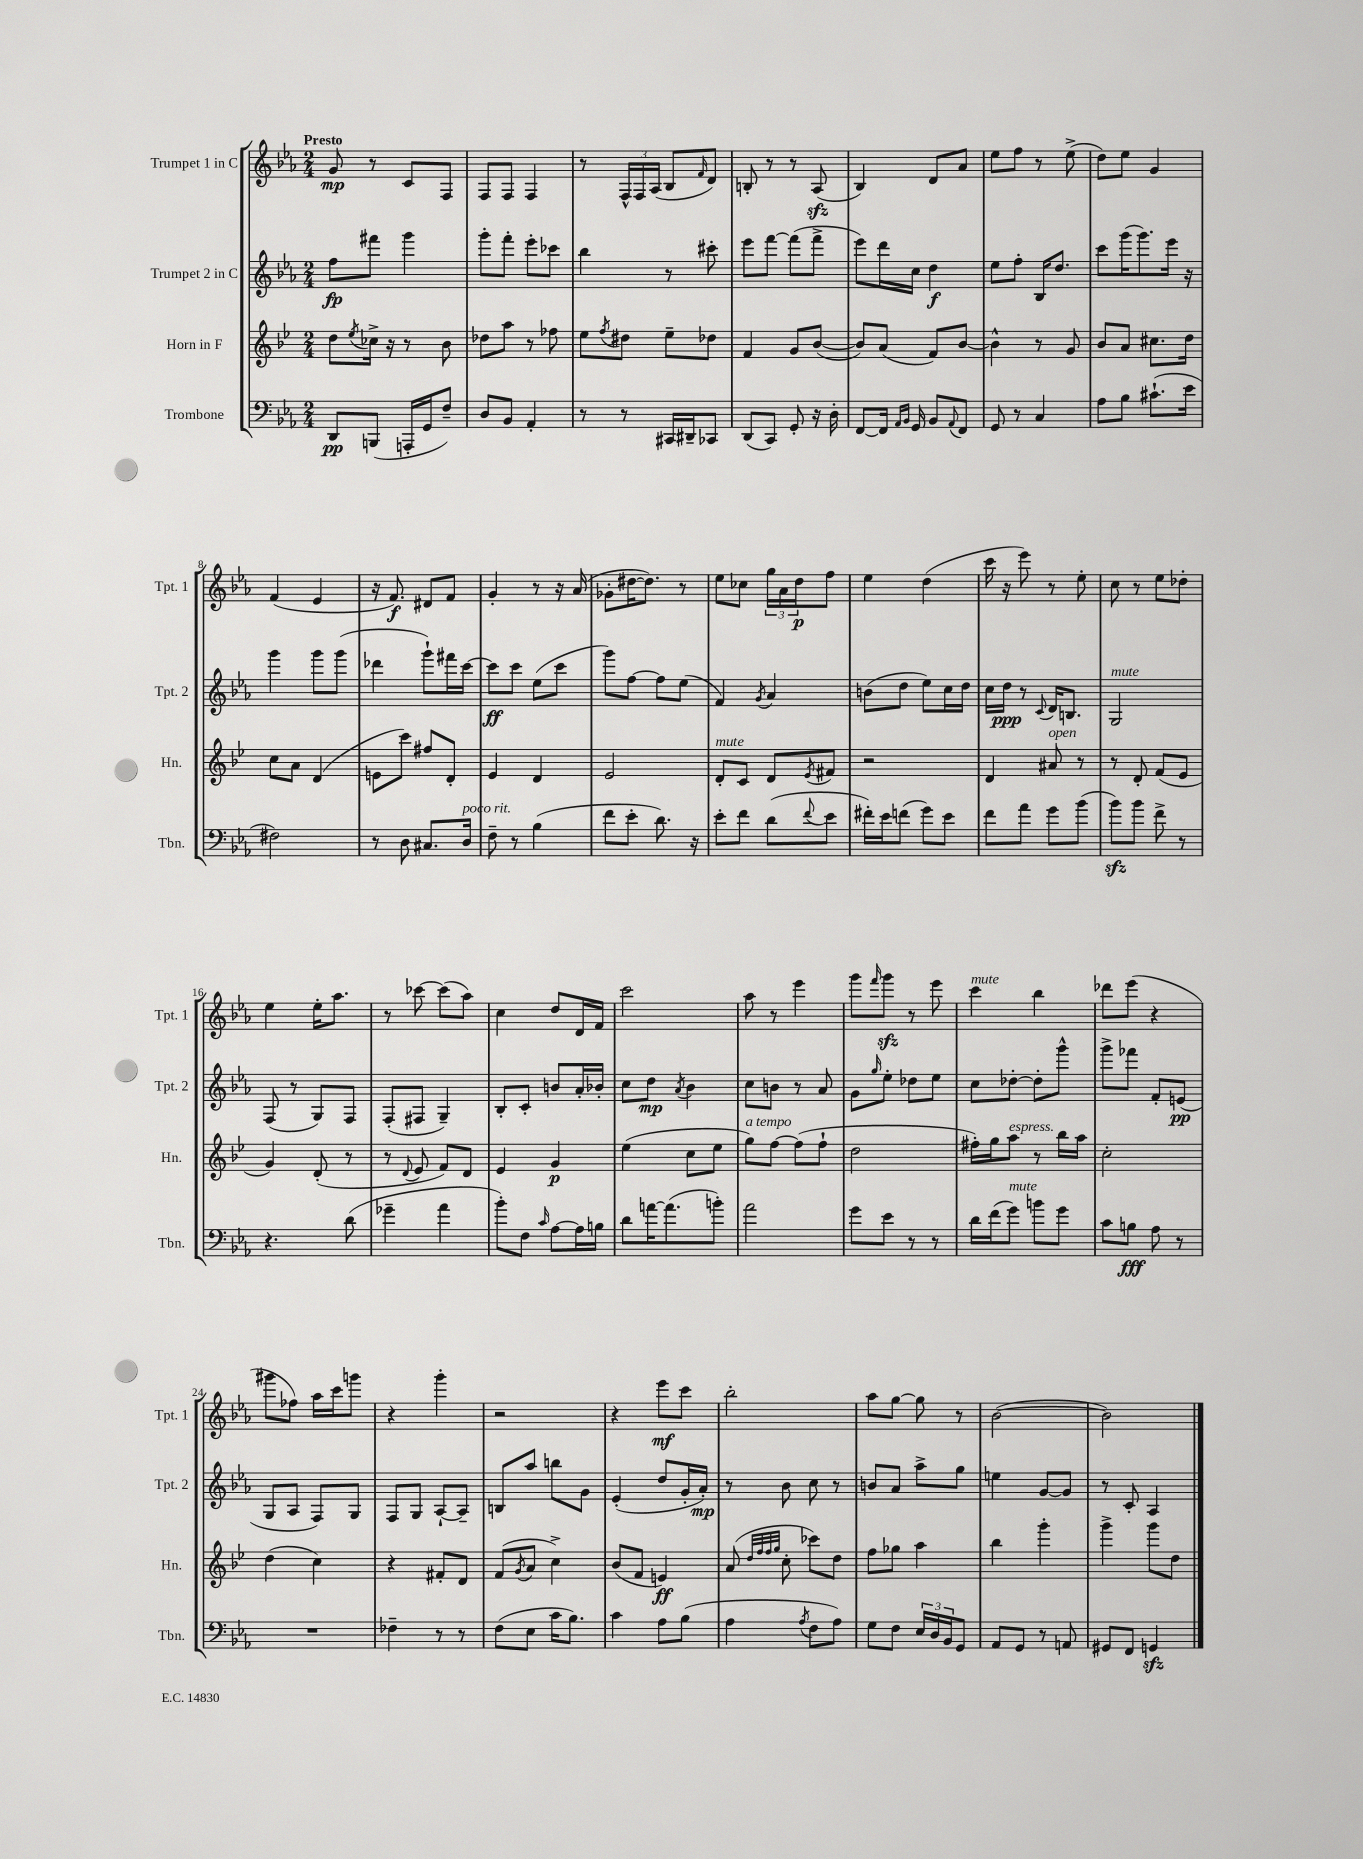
<<
\new StaffGroup <<
\new Staff = "s0" \with { instrumentName = "Trumpet 1 in C" shortInstrumentName = "Tpt. 1" } {
    \clef treble \key ees \major \numericTimeSignature \time 2/4 \tempo "Presto"
    g'8\mp r8 c'8 f8 |
    f8 f8 f4 |
    r8 \tuplet 3/2 { f16-^ f16 aes16( } bes8 \grace { f'16 } d'8) |
    b8-. r8 r8 aes8\sfz( |
    bes4) d'8 aes'8 |
    ees''8 f''8 r8 ees''8->( |
    d''8) ees''8 g'4 |
    f'4( ees'4 |
    r16 f'8.\f) dis'8 f'8 |
    g'4-. r8 r16 aes'16( |
    ges'8-. dis''16~ dis''8.) r8 |
    ees''8 ces''8 \tuplet 3/2 { g''16 aes'16 d''16\p } f''8 |
    ees''4 d''4( |
    c'''16 r16 ees'''8) r8 ees''8-. |
    c''8 r8 ees''8 des''8-. |
    ees''4 ees''16-. aes''8. |
    r8 ces'''8~ ces'''8( aes''8) |
    c''4 d''8 d'16 f'16 |
    c'''2 |
    aes''8 r8 ees'''4 |
    g'''8 \grace { f'''16 } g'''8\sfz r8 ees'''8 |
    c'''4^\markup { \italic "mute" } bes''4 |
    des'''8 ees'''8( r4 |
    gis'''8 fes''8) aes''16 c'''16 g'''8 |
    r4 g'''4-. |
    r2 |
    r4 ees'''8\mf c'''8 |
    bes''2-. |
    aes''8 g''8~ g''8 r8 |
    bes'2~( |
    bes'2) \bar "|." |
}
\new Staff = "s1" \with { instrumentName = "Trumpet 2 in C" shortInstrumentName = "Tpt. 2" } {
    \clef treble \key ees \major \numericTimeSignature \time 2/4
    f''8\fp fis'''8 g'''4 |
    g'''8-. f'''8-. ees'''8-. ces'''8 |
    bes''4 r8 cis'''8-. |
    ees'''8 f'''8~ f'''8( f'''8-> |
    ees'''8) d'''16 c''16 d''4\f |
    ees''8 f''8-. bes16 d''8. |
    c'''8 g'''16( g'''8.) ees'''16 r16 |
    g'''4 g'''8 g'''8( |
    des'''4 g'''8-!) fis'''16 c'''16~ |
    c'''8\ff c'''8 ees''8( c'''8 |
    g'''8) f''8~ f''8 ees''8( |
    f'4) \acciaccatura { g'8 } aes'4 |
    b'8( d''8 ees''8) c''16 d''16 |
    c''16 d''16\ppp r8 \appoggiatura { c'8 } d'16 b8. |
    g2^\markup { \italic "mute" } |
    f8( r8 g8) f8 |
    f8-.( fis8 g4--) |
    bes8-. c'8-. b'8 aes'16-. bes'16-. |
    c''8 d''8\mp \acciaccatura { aes'8 } bes'4 |
    c''8 b'8 r8 aes'8 |
    g'8 \grace { g''16 } ees''8-. des''8 ees''8 |
    c''8 des''8~-. des''8-. g'''8-^ |
    g'''8-> fes'''8 f'8-. e'8\pp( |
    g8 aes8 f8) g8 |
    f8 g8 aes8~-! aes8-- |
    b8 aes''8 b''8 g'8 |
    ees'4-.( d''8 g'16-. aes'16-.\mp) |
    r8 bes'8 c''8 r8 |
    b'8 aes'8 aes''8-> g''8 |
    e''4 g'8~ g'8 |
    r8 c'8-. aes4 \bar "|." |
}
\new Staff = "s2" \with { instrumentName = "Horn in F" shortInstrumentName = "Hn." } {
    \clef treble \key bes \major \numericTimeSignature \time 2/4
    d''8 \acciaccatura { ees''8 } ces''16-> r16 r8 bes'8 |
    des''8 a''8 r8 fes''8 |
    ees''8 \acciaccatura { f''8 } dis''8 ees''8-- des''8 |
    f'4 g'8 bes'8~( |
    bes'8) a'8( f'8) bes'8~ |
    bes'4-^ r8 g'8 |
    bes'8 a'8 cis''8. d''16 |
    c''8 a'8 d'4( |
    e'8 c'''8) fis''8 d'8-. |
    ees'4 d'4 |
    ees'2 |
    d'8-.^\markup { \italic "mute" } c'8 d'8 \acciaccatura { ees'8 } fis'8 |
    r2 |
    d'4 ais'8^\markup { \italic "open" } r8 |
    r8 d'8-. f'8( ees'8 |
    g'4) d'8-.( r8 |
    r8 \appoggiatura { d'8 } ees'8 f'8) d'8 |
    ees'4 g'4\p |
    ees''4( c''8 ees''8 |
    g''8^\markup { \italic "a tempo" }) f''8~ f''8( f''8-! |
    d''2 |
    fis''16-.) g''16 a''8^\markup { \italic "espress." } r8 bes''16 a''16 |
    c''2-. |
    d''4( c''4) |
    r4 fis'8-. d'8 |
    f'8( \acciaccatura { g'8 } a'8 c''4->) |
    bes'8( f'8 e'4\ff) |
    a'8( \grace { d''32 f''32 f''32 g''32 } c''8-. ces'''8) d''8 |
    f''8 ges''8 a''4 |
    bes''4 g'''4-. |
    g'''4-> g'''8 d''8 \bar "|." |
}
\new Staff = "s3" \with { instrumentName = "Trombone" shortInstrumentName = "Tbn." } {
    \clef bass \key ees \major \numericTimeSignature \time 2/4
    d,8\pp b,,8( a,,16-. g,16 f8--) |
    d8 bes,8 aes,4-. |
    r8 r8 cis,16 dis,16-- ces,8 |
    d,8( c,8) g,8-. r16 d16-. |
    f,8~ f,16 \grace { aes,16 bes,16 } g,16 bes,8 \appoggiatura { aes,8 } f,8 |
    g,8 r8 c4 |
    aes8 bes8 cis'8.-!( ees'16 |
    fis2) |
    r8 d8 cis8. d16^\markup { \italic "poco rit." } |
    f8-- r8 bes4( |
    f'8 ees'8-. d'8.) r16 |
    ees'8-. f'8 d'8( \appoggiatura { f'8 } ees'8 |
    fis'16-.) ees'16 f'8( g'8) ees'8 |
    f'8 aes'8 g'8 bes'8( |
    bes'8\sfz) bes'8 f'8-> r8 |
    r4. d'8( |
    ges'4-- aes'4 |
    bes'8-.) f8 \grace { c'16 } aes8~ aes16 b16 |
    d'8 a'16~ a'8.( b'8-.) |
    aes'2 |
    g'8 ees'8 r8 r8 |
    d'16 f'16( g'8^\markup { \italic "mute" }) b'8 g'8 |
    c'8 b8\fff aes8 r8 |
    R2 |
    fes4-- r8 r8 |
    f8( ees8 c'16 bes8.) |
    c'4 aes8 bes8( |
    aes4 \acciaccatura { aes8 } f8 aes8) |
    g8 f8 \tuplet 3/2 { ees16 d16 bes,16 } g,8 |
    aes,8 g,8 r8 a,8 |
    gis,8 f,8 g,4\sfz \bar "|." |
}
>>
>>
